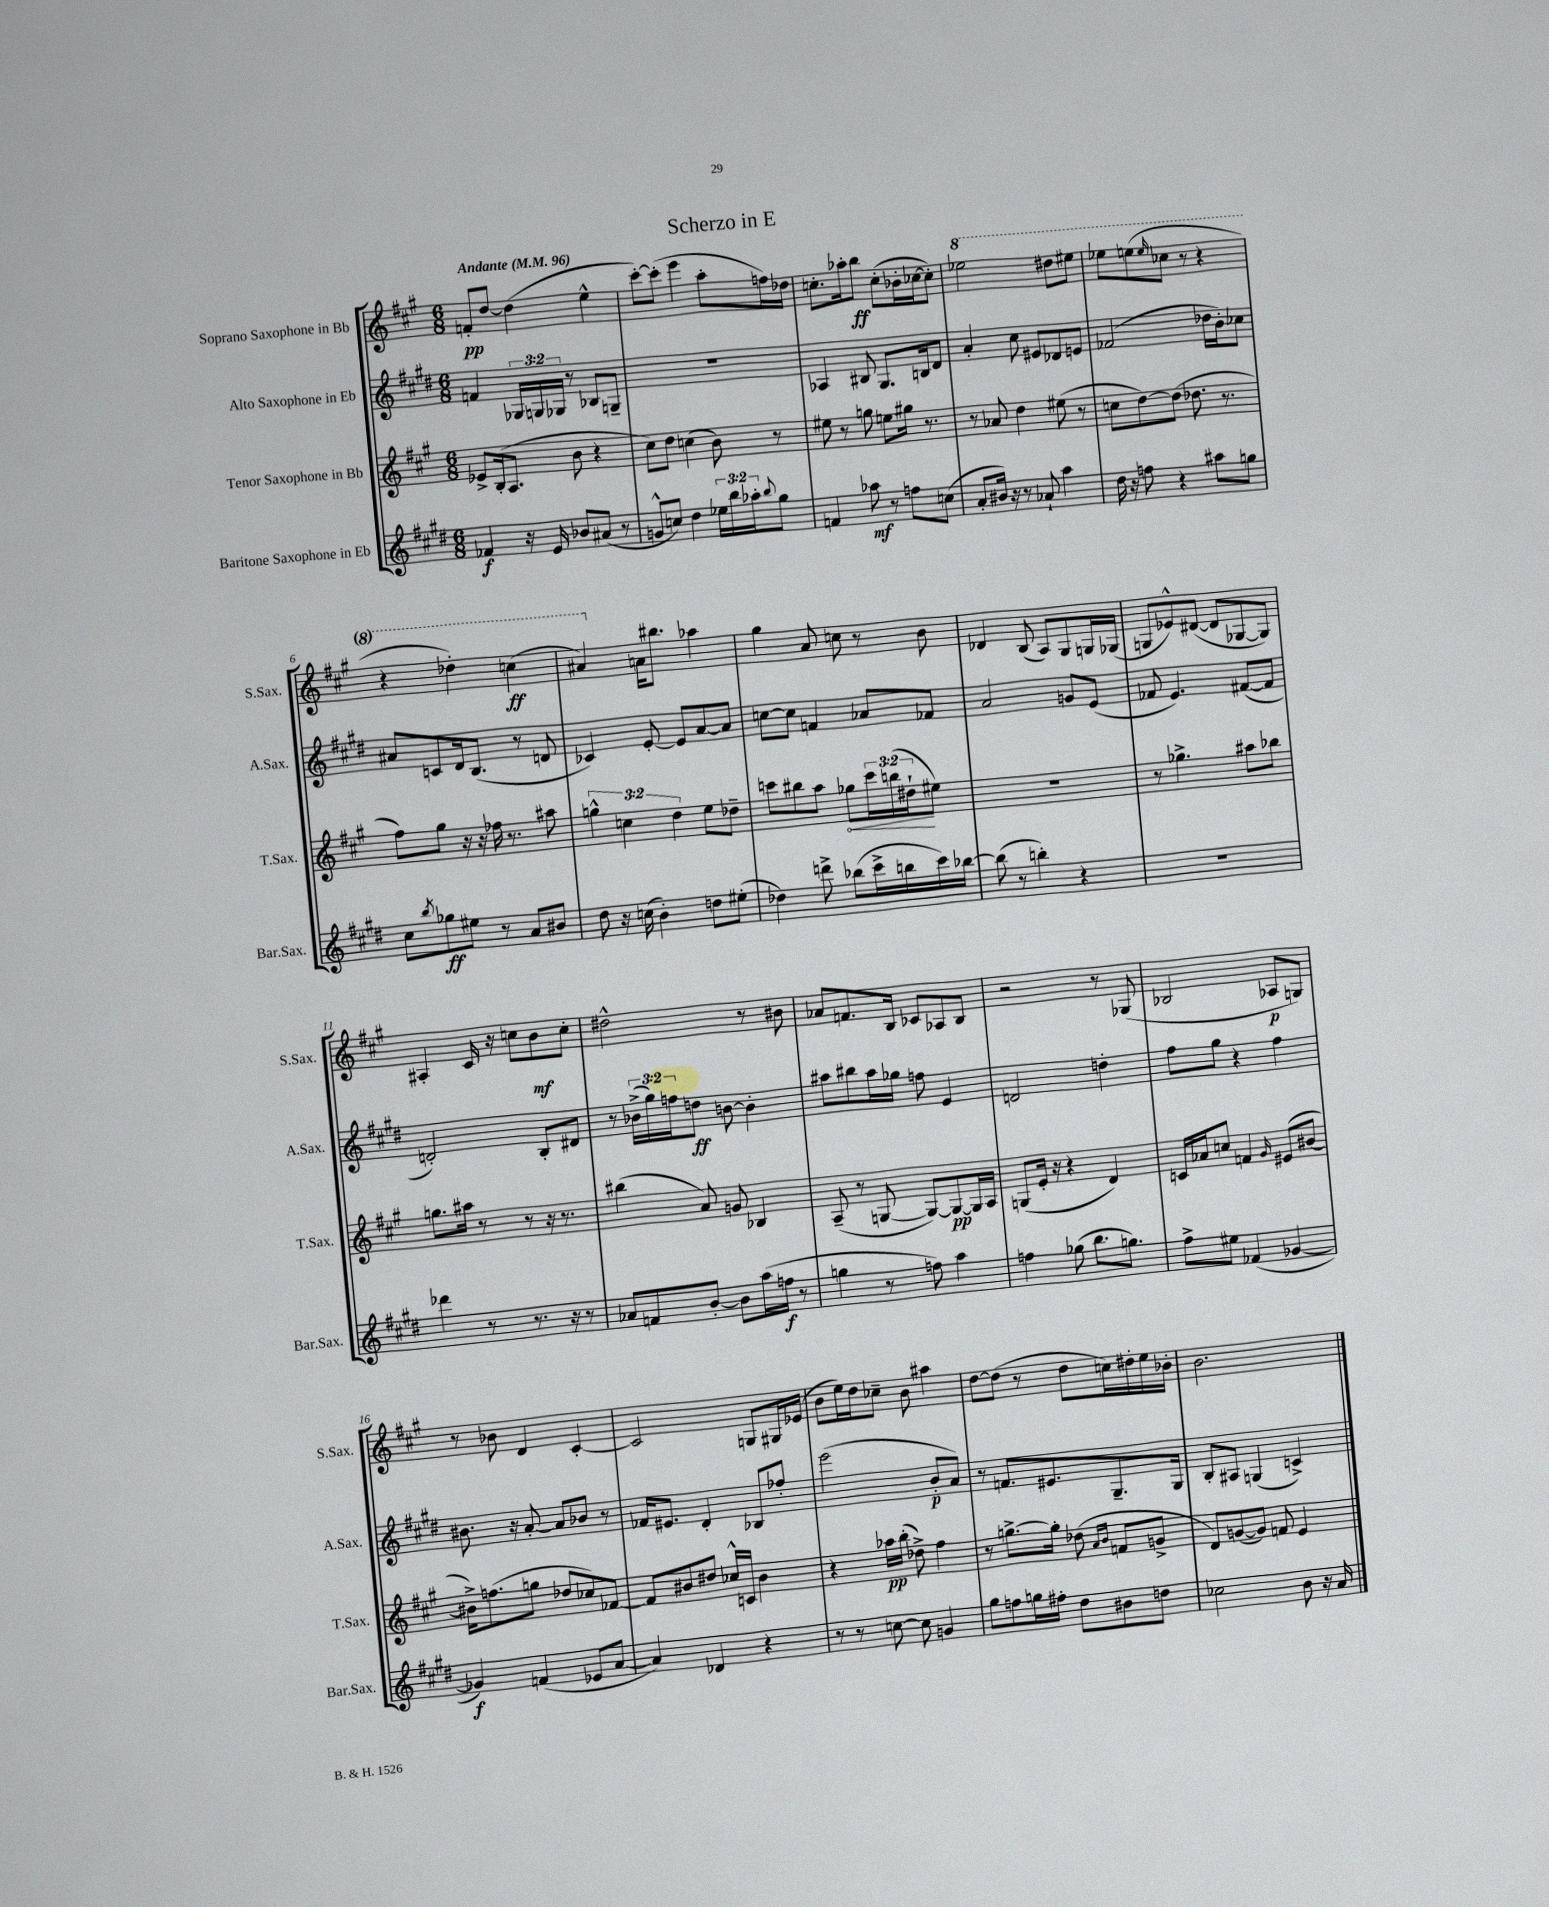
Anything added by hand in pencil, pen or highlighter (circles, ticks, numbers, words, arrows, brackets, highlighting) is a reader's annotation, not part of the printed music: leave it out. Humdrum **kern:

**kern	**dynam	**kern	**dynam	**kern	**dynam	**kern	**dynam
*part4	*part4	*part3	*part3	*part2	*part2	*part1	*part1
*staff4	*staff4	*staff3	*staff3	*staff2	*staff2	*staff1	*staff1
*I"Baritone Saxophone in Eb	*	*I"Tenor Saxophone in Bb	*	*I"Alto Saxophone in Eb	*	*I"Soprano Saxophone in Bb	*
*I'Bar.Sax.	*	*I'T.Sax.	*	*I'A.Sax.	*	*I'S.Sax.	*
*clefG2	*	*clefG2	*	*clefG2	*	*clefG2	*
*k[f#c#g#d#]	*	*k[f#c#g#]	*	*k[f#c#g#d#]	*	*k[f#c#g#]	*
*M6/8	*	*M6/8	*	*M6/8	*	*M6/8	*
*MM96	*	*MM96	*	*MM96	*	*MM96	*
=1	=1	=1	=1	=1	=1	=1	=1
!	!	!	!	!	!	!LO:TX:a:B:t=Andante	!
4f-X/	f	8e-X^/L	.	4fn/	.	8fn'/L	pp
.	.	(16B'/k	.	.	.	[8dd/J	.
.	.	8.A/J	.	.	.	.	.
16r	.	.	.	24G-X/LL	.	(4dd\]	.
.	.	.	.	24Gn/	.	.	.
16e/	.	.	.	.	.	.	.
.	.	.	.	24G-X/JJ	.	.	.
8b-X/L	.	8b\	.	8r	.	.	.
(8a#X/J	.	4r	.	8B-X/L	.	4ee^^\	.
8r	.	.	.	8Gn~/J	.	.	.
=2	=2	=2	=2	=2	=2	=2	=2
8gn^^/L	.	8cc#\L)	.	2.r	.	[8ccc#'\L)	.
8ccn/J)	.	8dd\J	.	.	.	(8ccc#'\J]	.
4dd#\	.	(4ccn\	.	.	.	4eee\	.
24ee-X\LL	.	8b\)	.	.	.	8aa'\L	.
24bb\	.	.	.	.	.	.	.
24aa-X'\J	.	.	.	.	.	.	.
8qqbb/	.	.	.	.	.	.	.
8gg#\J	.	8r	.	.	.	16ffn\L)	.
.	.	.	.	.	.	16dd-X\JJ	.
=3	=3	=3	=3	=3	=3	=3	=3
4fn/	.	8ee#X\	.	4A-X/	.	8.ccn'\L	.
.	.	8r	.	.	.	.	.
.	.	.	.	.	.	16aa-X'\k	.
8aa-X\	mf	8ggn\	.	8B#X/	.	8bb\J	ff
8r	.	8een\L	.	8.G#/L	.	(8cc'\L	.
8ffn\L	.	16gg#X\Jk	.	.	.	16b-X'\L	.
.	.	8.r	.	16Bn/k	.	[16cc-X\J	.
(8ccn\J	.	.	.	8d#/J	.	8cc-'\J])	.
=4	=4	=4	=4	=4	=4	=4	=4
*	*	*	*	*	*	*8va	*
8a'/L	.	8r	.	4a'/	.	2eee-X\	.
16b#X/Jk)	.	8a-X/	.	.	.	.	.
16r	.	.	.	.	.	.	.
8r	.	4dd\	.	8cc#\	.	.	.
8a-X`/	.	.	.	8e#X/L	.	.	.
4aa\	.	(8ee#X\	.	8d-X/	.	8ddd#X\L	.
.	.	8r	.	8en/J	.	8eee#X\J	.
=5	=5	=5	=5	=5	=5	=5	=5
16dd#\	.	8ccn\L	.	(2f-X/	.	8eee-X\L	.
16r	.	.	.	.	.	.	.
8ffn\	.	[8dd\)	.	.	.	(8eeen\	.
.	.	.	.	.	.	16qqeee/	.
4r	.	(8dd\J]	.	.	.	8ccc-X\J	.
.	.	8.dd-X\	.	.	.	8r	.
8aa#X\L	.	.	.	16dd-X\LL	.	4r	.
.	.	8.r	.	16b'\J)	.	.	.
8ggn\J	.	.	.	8cc-X\J	.	.	.
!!LO:LB:g=z
=6	=6	=6	=6	=6	=6	=6	=6
8cc#\L	.	8ff#\L)	.	8a#X/L	.	4r	.
8qbb/	.	.	.	.	.	.	.
8gg-X\	ff	8gg#\J	.	8cn/	.	.	.
8ee#X\J	.	16r	.	16d#/k	.	4ddd-X'\)	.
.	.	16r	.	(8.B/J	.	.	.
8r	.	16ff-X\	.	.	.	.	.
.	.	8.r	.	.	.	.	.
8a/L	.	.	.	8r	.	(4cccn\	ff
8b#X/J	.	8aa#X\	.	8dn/	.	.	.
=7	=7	=7	=7	=7	=7	=7	=7
8dd#\	.	6ggn^^\	.	4c-X/)	.	4aa#X/)	.
16r	.	.	.	.	.	.	.
.	.	6ccn\	.	.	.	.	.
(16ccn\	.	.	.	.	.	.	.
*	*	*	*	*	*	*X8va	*
4b'\)	.	.	.	[8e'/	.	16an\KL	.
.	.	.	.	.	.	8.bb#X\J	.
.	.	6dd\	.	.	.	.	.
.	.	.	.	8e/L]	.	.	.
8ddn\L	.	8ee\L	.	[8a/	.	4aa-X\	.
(8ee#X'\J	.	8dd-X~\J	.	8a/J]	.	.	.
=8	=8	=8	=8	=8	=8	=8	=8
4dd-X\)	.	8cccn\L	.	[8ccn\L	.	4gg#\	.
.	.	8bb#X\	.	8cc\J]	.	.	.
8dddn^\	.	8aa\J	.	4fn/	.	8a/	.
!	!	!	!LO:HP:b	!	!	!	!
(8bb-X\L	.	8gg-X\L	<	.	.	8ccn\	.
16ccc#^\L	.	24ccc\L	.	8a-X/L	.	8r	.
.	.	(24bbn\	.	.	.	.	.
16bbn\	.	.	.	.	.	.	.
.	.	24dd#X`\J	.	.	.	.	.
16ccc#\)	.	8ee#X\J)	[	8f-X/J	.	8b\	.
[16bb-X\JJ	.	.	.	.	.	.	.
=9	=9	=9	=9	=9	=9	=9	=9
(8bb-\]	.	2.r	.	2a/	.	4d-X/	.
8r	.	.	.	.	.	.	.
4bbn'\)	.	.	.	.	.	(8B/	.
.	.	.	.	.	.	8A/L)	.
4r	.	.	.	8gn/L	.	8G#/	.
.	.	.	.	(8e/J	.	16Gn/L	.
.	.	.	.	.	.	(16G-X/JJ	.
=10	=10	=10	=10	=10	=10	=10	=10
2.r	.	8r	.	8f-X/	.	8Gn/L	.
.	.	4.gg-X^\	.	4.e/)	.	8e-X^^/)	.
.	.	.	.	.	.	([8d#X/J	.
.	.	.	.	.	.	8d#/L]	.
.	.	8aa#X\L	.	([8f#X/L	.	[8G-X/	.
.	.	8bb-X\J	.	8f#/J]	.	8G-/J])	.
!!LO:LB:g=z
=11	=11	=11	=11	=11	=11	=11	=11
4ddd-X\	.	8.ggn\L	.	2dn'/)	.	4A#X'/	.
.	.	16aa#X\Jk	.	.	.	.	.
8r	.	8r	.	.	.	16c#/	.
.	.	.	.	.	.	16r	.
8.r	.	8r	.	.	.	8ccn\L	.
.	.	16r	.	8B'/L	.	8b\	mf
16r	.	8.r	.	.	.	.	.
8r	.	.	.	8d#X/J	.	8cc'\J	.
=12	=12	=12	=12	=12	=12	=12	=12
8a-X/L	.	(4bb#X\	.	8r	.	2dd#X^^\	.
8fn/	.	.	.	(24b-X^\LL	.	.	.
.	.	.	.	24gg#\)	.	.	.
.	.	.	.	24ffn\J	.	.	.
[8b'/J	.	8a/)	.	8ddn\J	ff	.	.
8b\L]	.	8gn/	.	[8bn\	.	.	.
(16aa\L	.	4B-X/	.	4b'\]	.	8r	.
16ffn\JJ	f	.	.	.	.	.	.
8r	.	.	.	.	.	8b#X\	.
=13	=13	=13	=13	=13	=13	=13	=13
4ggn\	.	(8A~/	.	8aa#X\L	.	8a-X/L	.
.	.	8r	.	8bb#X\	.	8.fn/	.
8r	.	[8Gn/	.	16aa#\L	.	.	.
.	.	.	.	16gg-X\JJ	.	16B/Jk	.
8ffn\)	.	8G/L_)	.	8ffn\	.	8c-X/L	.
4aa\	.	8G/_	pp	4e/	.	8A-X/	.
.	.	16G/L]	.	.	.	8B/J	.
.	.	16A/JJ	.	.	.	.	.
=14	=14	=14	=14	=14	=14	=14	=14
4ffn\	.	(8Gn/L	.	2dn/	.	2r	.
.	.	16e'/Jk	.	.	.	.	.
.	.	16r	.	.	.	.	.
(8gg-X\	.	4r	.	.	.	.	.
8.bb\L	.	.	.	.	.	.	.
.	.	4d/)	.	4ddn'\	.	8r	.
8.ggn\J)	.	.	.	.	.	.	.
.	.	.	.	.	.	(8G-X/	.
=15	=15	=15	=15	=15	=15	=15	=15
8ff#^\L	.	16cn/LL	.	8ff#\L	.	2B-X/	.
.	.	16a-X/J	.	.	.	.	.
8ee#X\J	.	8ccn/J	.	8gg#\J	.	.	.
(4f-X/	.	4fn/	.	4r	.	.	.
.	.	16qqg#/	.	.	.	.	.
[4g-X/	.	(8e#X/L	.	4ff#\	.	8A-X/L	p
.	.	[8b#X/J	.	.	.	8Gn/J)	.
!!LO:LB:g=z
=16	=16	=16	=16	=16	=16	=16	=16
4g-X/])	f	16b#X^\KL])	.	8.b#X\	.	8r	.
.	.	(8.ffn\	.	.	.	.	.
.	.	.	.	.	.	8b-X\	.
.	.	.	.	16r	.	.	.
(4fn/	.	8ggn\J	.	[8a'/	.	4d/	.
.	.	8dd-X/L	.	8a/L]	.	.	.
8e-X/L	.	8cc-X/)	.	8b-X/J	.	[4c#'/	.
[8a/J	.	[8f-X/J	.	8r	.	.	.
=17	=17	=17	=17	=17	=17	=17	=17
4a/])	.	8f-/L]	.	16f-X/KL	.	2c#/]	.
.	.	.	.	8.e#X/J	.	.	.
.	.	8b#X/	.	.	.	.	.
4d-X/	.	8dd#X/J	.	4d#'/	.	.	.
.	.	16cc-X^^/LL	.	.	.	.	.
.	.	16cn/JJ	.	.	.	.	.
4r	.	4b#\	.	8B-X/L	.	8Gn/L	.
.	.	.	.	8ff-X'/J	.	16G#X/L	.
.	.	.	.	.	.	(16e-X/JJ	.
=18	=18	=18	=18	=18	=18	=18	=18
8r	.	4r	.	(2eee\	.	8b\L	.
8r	.	.	.	.	.	16ee\L)	.
.	.	.	.	.	.	16dd\J	.
[8ccn\	.	16aa-X\LL	pp	.	.	8cc-X~\J	.
.	.	(16bb'\JJ	.	.	.	.	.
8cc\]	.	8dd-X^\)	.	.	.	8b\	.
4gn/	.	4ff#\	.	8b'/L	p	4aa#X\	.
.	.	.	.	8a/J)	.	.	.
=19	=19	=19	=19	=19	=19	=19	=19
8gg#\L	.	8r	.	8r	.	[8dd\L	.
8ffn\	.	[8.ggn^\L	.	8.fn/L	.	(8dd\J]	.
16ggn\L	.	.	.	.	.	8r	.
16ff#X'\JJ	.	16gg'\Jk]	.	8.e#X/	.	.	.
8dd#\L	.	(8dd-X\	.	.	.	8dd\L	.
.	.	16qqa/LL	.	.	.	.	.
.	.	16qqb/JJ	.	.	.	.	.
8b#X\	.	8fn/L	.	8.G#~/	.	16ccn\L)	.
.	.	.	.	.	.	16dd#X'\	.
8ddn\J	.	8gn^/J	.	.	.	16ee\	.
.	.	.	.	16G#/Jk	.	16b-X'\JJ	.
=20	=20	=20	=20	=20	=20	=20	=20
2cc-X\	.	8d/L)	.	8B'/L	.	2.b\	.
.	.	([8gn/	.	8A#X/J	.	.	.
.	.	8g/J])	.	(4Gn/	.	.	.
.	.	8fn/	.	.	.	.	.
8b\	.	4e/	.	4cn^/)	.	.	.
16r	.	.	.	.	.	.	.
16a/	.	.	.	.	.	.	.
==	==	==	==	==	==	==	==
*-	*-	*-	*-	*-	*-	*-	*-
